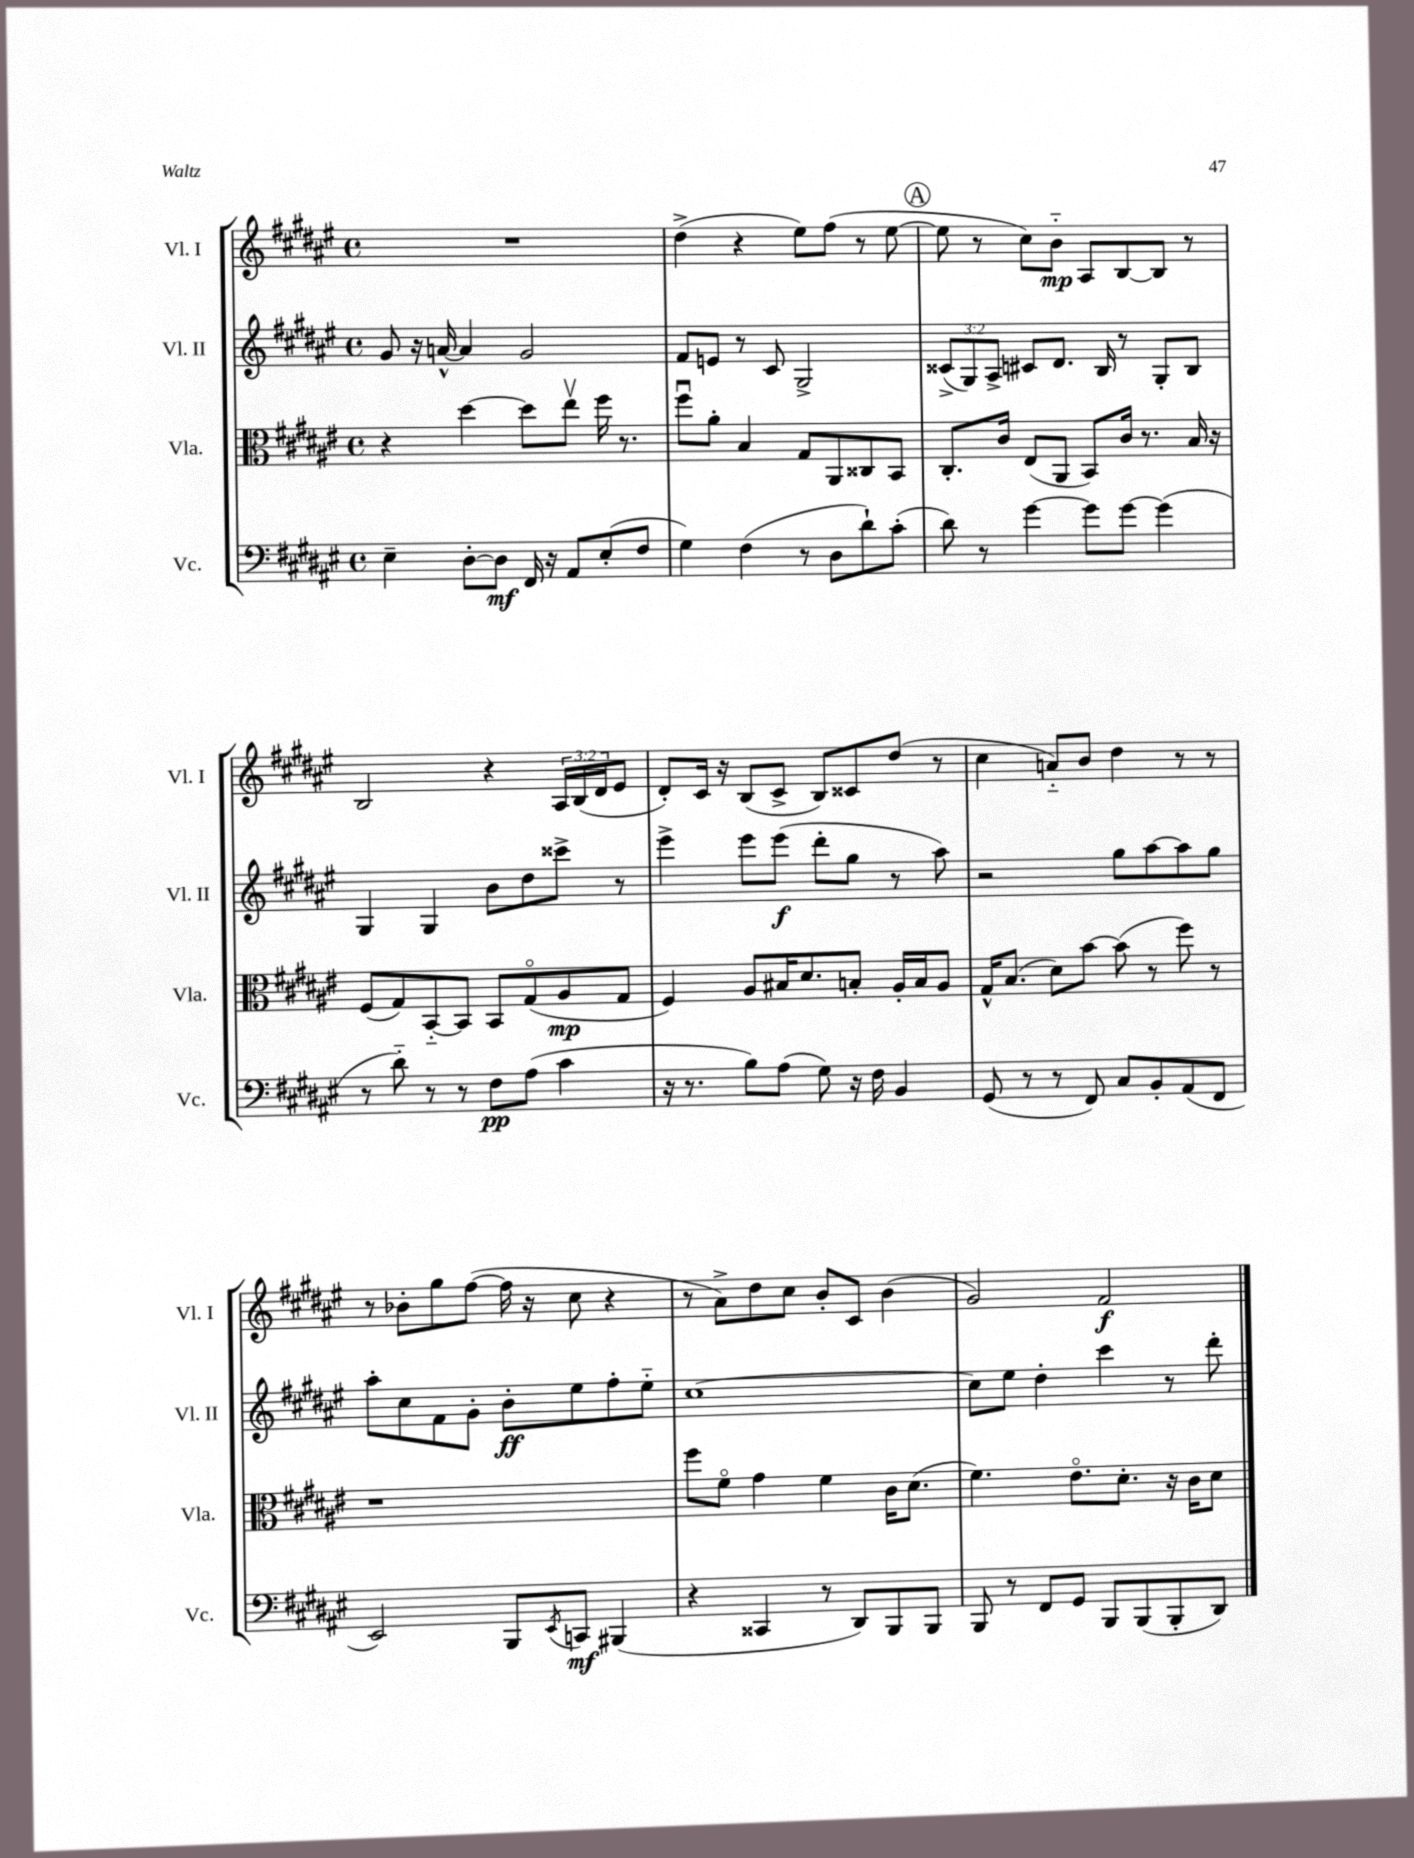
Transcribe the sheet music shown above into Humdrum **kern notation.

**kern	**kern	**kern	**kern
*staff4	*staff3	*staff2	*staff1
*clefF4	*clefC3	*clefG2	*clefG2
*k[f#c#g#d#a#e#]	*k[f#c#g#d#a#e#]	*k[f#c#g#d#a#e#]	*k[f#c#g#d#a#e#]
*M4/4	*M4/4	*M4/4	*M4/4
*met(c)	*met(c)	*met(c)	*met(c)
4E#~	4r	8g#	1r
.	.	16r	.
.	.	[16a^^	.
[8D#'	[4dd#	4a]	.
8D#]	.	.	.
16FF#	8dd#]	2g#	.
16r	.	.	.
8AA#	8ee#v	.	.
(8E#'	16ff#	.	.
.	8.r	.	.
8F#	.	.	.
=	=	=	=
4G#)	8ff#u	8f#	(4dd#^
.	8a#'	8e	.
(4F#	4B	8r	4r
.	.	8c#	.
8r	8G#	2G#^	8ee#)
8D#	8AA#	.	(8ff#
8d#`)	8C##	.	8r
(8c#'	8BB	.	[8ee#
=	=	=	=
8d#)	8.C#'	(12c##^	8ee#]
.	.	12G#)	.
8r	.	.	8r
.	.	12A#^	.
.	16c#	.	.
[4g#	(8E#	8c#	8cc#)
.	8AA#	8.d#	8b'~
8g#]	8BB)	.	8A#
.	.	16B	.
[8g#	16c#	8r	[8B
.	8.r	.	.
(4g#]	.	8G#'	8B]
.	16B	8B	8r
.	16r	.	.
=	=	=	=
8r	(8F#	4G#	2B
8d#'~)	8G#)	.	.
8r	[8BB'~	4G#	.
8r	8BB]	.	.
8F#	8BB	8b	4r
(8A#	(8G#o	8dd#	.
4c#	8A#	8ccc##^	24A#
.	.	.	(24B
.	.	.	24d#
.	8G#	8r	8e#
=	=	=	=
16r	4F#)	4eee#^	8d#')
8.r	.	.	.
.	.	.	16c#
.	.	.	16r
8B)	8A#	8eee#	(8B
(8A#	16B#	(8eee#	8c#^
.	8.d#	.	.
8G#)	.	8ddd#'	8B)
16r	8B'	8gg#	8c##
16F#	.	.	.
4BB	16A#'	8r	(8dd#
.	16B	.	.
.	8A#	8aa#)	8r
=	=	=	=
(8GG#	16G#^^	2r	4cc#
.	(8.B	.	.
8r	.	.	.
8r	8d#)	.	8a'~)
8FF#)	[8b	.	8b
8C#	(8b]	8gg#	4dd#
8BB'	8r	[8aa#	.
(8AA#	8ff#)	8aa#]	8r
8FF#	8r	8gg#	8r
=	=	=	=
2EE#)	1r	8aa#'	8r
.	.	8cc#	8b-'
.	.	8f#	8gg#
.	.	8g#'	([8ff#
8BBB	.	8b'	16ff#]
.	.	.	16r
8qEE#	.	.	.
8CC	.	8ee#	8cc#
(4BBB#	.	8ff#'	4r
.	.	8ee#'~	.
=	=	=	=
4r	8ff#	[1cc#	8r
.	8f#o	.	8a#^)
4CC##	4g#	.	8dd#
.	.	.	8cc#
8r	4f#	.	8b'
8DD#)	.	.	8c#
8BBB	16c#	.	(4b
.	(8.d#	.	.
8BBB	.	.	.
=	=	=	=
8BBB	4.f#)	8cc#]	2g#)
8r	.	8ee#	.
8FF#	.	4dd#'	.
8GG#	8.e#o	.	.
8BBB	.	4ccc#	2f#
.	8.d#'	.	.
(8BBB	.	.	.
8BBB'	16r	8r	.
.	16c#	.	.
8DD#)	8d#	8ddd#'	.
==	==	==	==
*-	*-	*-	*-
